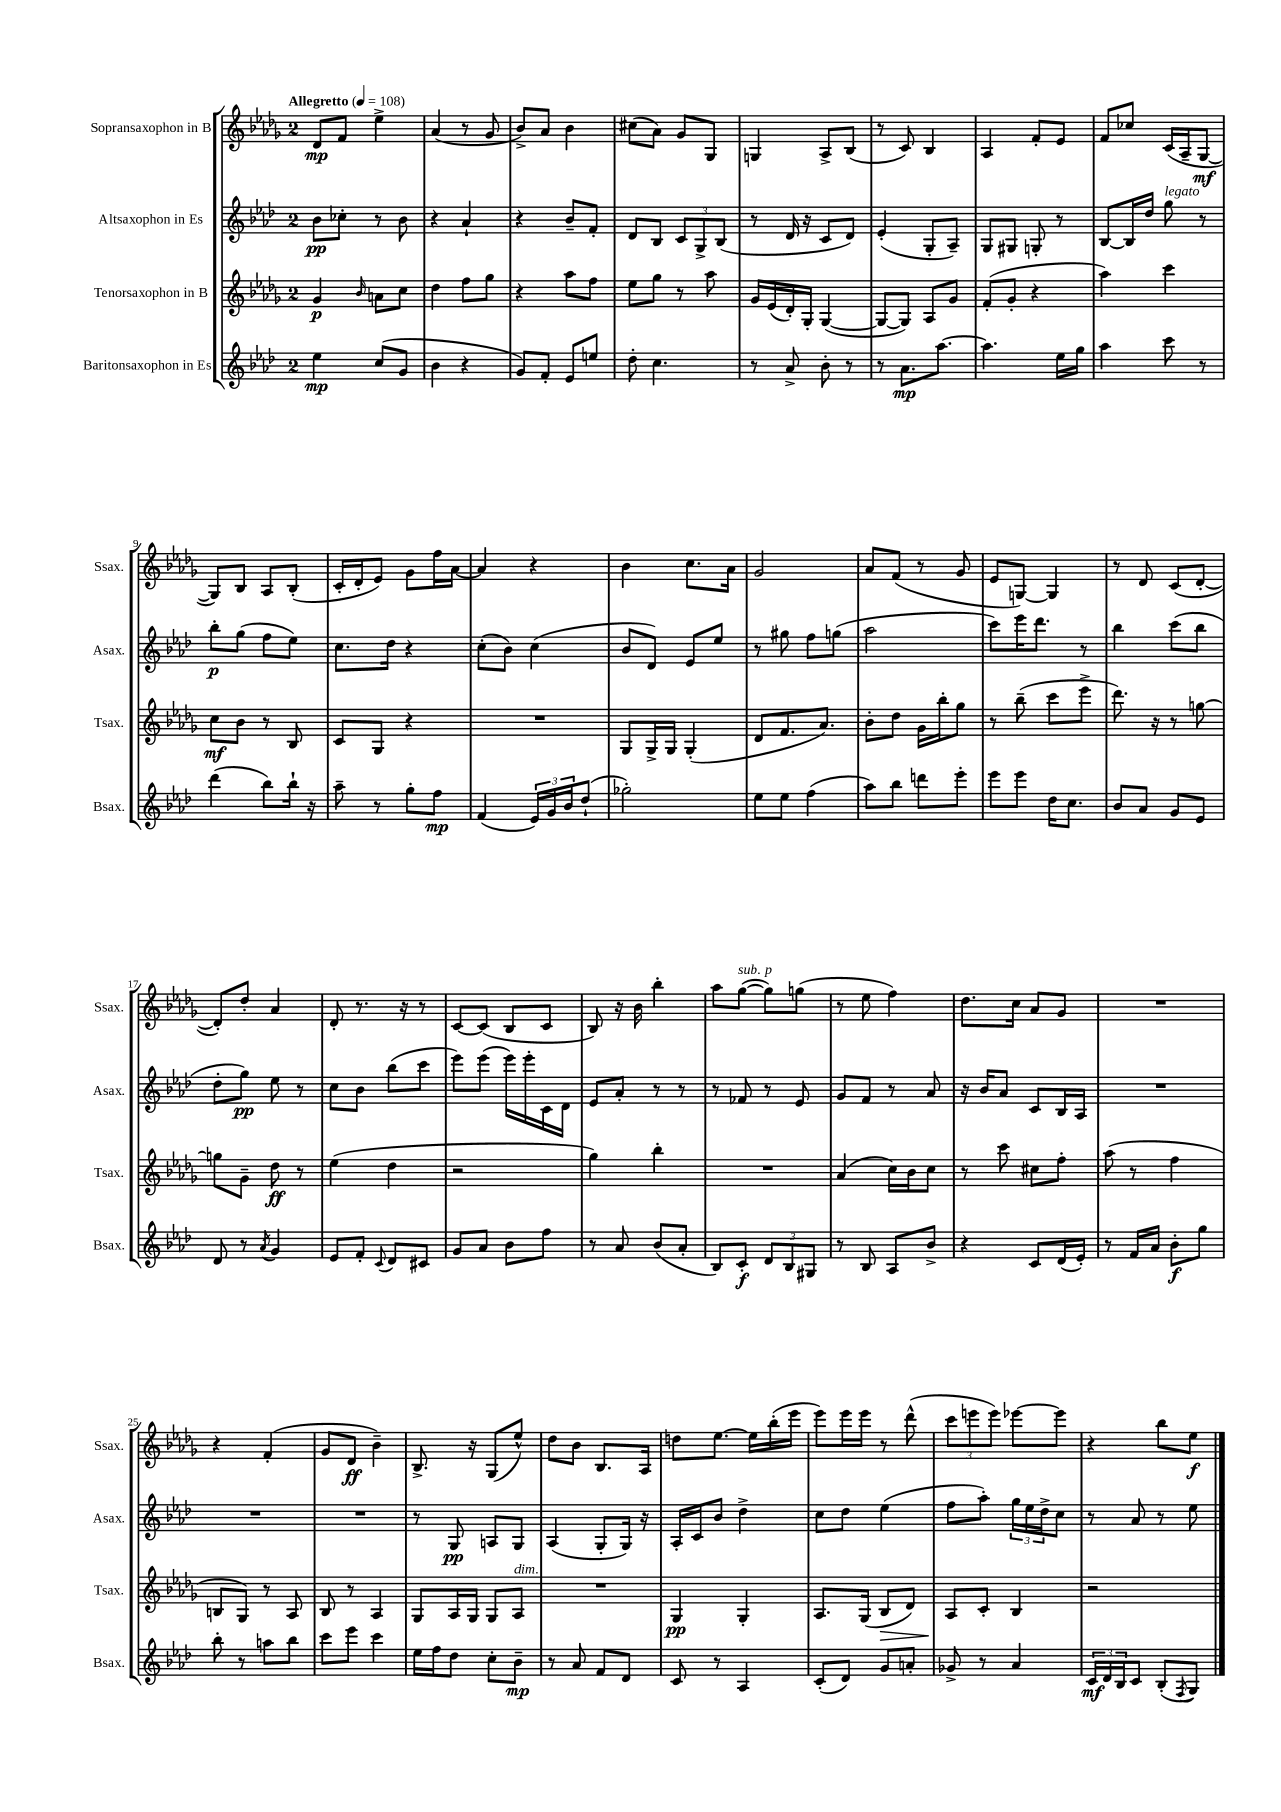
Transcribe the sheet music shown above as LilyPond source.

<<
\new StaffGroup <<
\new Staff = "s0" \with { instrumentName = "Sopransaxophon in B" shortInstrumentName = "Ssax." } {
    \clef treble \key des \major \once \override Staff.TimeSignature.style = #'single-digit \time 2/4 \tempo "Allegretto" 4 = 108
    des'8\mp f'8 ees''4-> |
    aes'4( r8 ges'8 |
    bes'8->) aes'8 bes'4 |
    cis''8( aes'8) ges'8 ges8 |
    g4 aes8-> bes8( |
    r8 c'8) bes4 |
    aes4 f'8-. ees'8 |
    f'8 ces''8 c'16( aes16-- ges8~\mf |
    ges8) bes8 aes8 bes8-.( |
    c'16-. des'16-. ees'8) ges'8 f''16 aes'16~ |
    aes'4 r4 |
    bes'4 c''8. aes'16 |
    ges'2 |
    aes'8 f'8( r8 ges'8 |
    ees'8 g8~) g4 |
    r8 des'8 c'8( des'8~-. |
    des'8-.) des''8-. aes'4 |
    des'8-. r8. r16 r8 |
    c'8~ c'8( bes8 c'8 |
    bes8) r16 bes'16 bes''4-. |
    aes''8 ges''8~^\markup { \italic "sub. p" }( ges''8) g''8( |
    r8 ees''8 f''4) |
    des''8. c''16 aes'8 ges'8 |
    R2 |
    r4 f'4-.( |
    ges'8 des'8\ff bes'4--) |
    bes8.-> r16 ges8( ees''8-^) |
    des''8 bes'8 bes8. aes16 |
    d''8 ees''8.~ ees''16 bes''16-.( ees'''16 |
    ees'''8) ees'''16 ees'''16 r8 des'''8-^( |
    \tuplet 3/2 { c'''8 e'''8 e'''8) } ees'''8~ ees'''8 |
    r4 bes''8 ees''8\f \bar "|." |
}
\new Staff = "s1" \with { instrumentName = "Altsaxophon in Es" shortInstrumentName = "Asax." } {
    \clef treble \key aes \major \once \override Staff.TimeSignature.style = #'single-digit \time 2/4
    bes'8\pp ces''8-. r8 bes'8 |
    r4 aes'4-! |
    r4 bes'8-- f'8-. |
    des'8 bes8 \tuplet 3/2 { c'8 g8-> bes8( } |
    r8 des'16 r16 c'8 des'8) |
    ees'4-.( g8-. aes8--) |
    g8 gis8 g8-. r8 |
    bes8~ bes16 des''16 g''8^\markup { \italic "legato" } r8 |
    bes''8-.\p g''8( f''8 ees''8) |
    c''8. des''16 r4 |
    c''8-.( bes'8) c''4( |
    bes'8 des'8) ees'8 ees''8 |
    r8 gis''8 f''8 g''8( |
    aes''2 |
    c'''8) ees'''16 des'''8. r8 |
    bes''4 c'''8( bes''8 |
    des''8-. g''8\pp) ees''8 r8 |
    c''8 bes'8 bes''8( c'''8 |
    ees'''8) ees'''8( ees'''16) ees'''16-. c'16 des'16 |
    ees'8 aes'8-. r8 r8 |
    r8 fes'8 r8 ees'8 |
    g'8 f'8 r8 aes'8 |
    r16 bes'16 aes'8 c'8 bes16 aes16 |
    R2 |
    R2 |
    R2 |
    r8 g8\pp a8 g8 |
    aes4( g8-. g16) r16 |
    aes16-. c'16 bes'8 des''4-> |
    c''8 des''8 ees''4( |
    f''8 aes''8-.) \tuplet 3/2 { g''16 ees''16 des''16-> } c''8 |
    r8 aes'8 r8 ees''8 \bar "|." |
}
\new Staff = "s2" \with { instrumentName = "Tenorsaxophon in B" shortInstrumentName = "Tsax." } {
    \clef treble \key des \major \once \override Staff.TimeSignature.style = #'single-digit \time 2/4
    ges'4\p \grace { bes'16 } a'8 c''8 |
    des''4 f''8 ges''8 |
    r4 aes''8 f''8 |
    ees''8 ges''8 r8 aes''8 |
    ges'16 ees'16( des'16-.) ges16-. ges4~( |
    ges8~ ges8) aes8 ges'8 |
    f'8-.( ges'8-. r4 |
    aes''4) c'''4 |
    c''8\mf bes'8 r8 bes8 |
    c'8 ges8 r4 |
    R2 |
    ges8 ges16-> ges16 ges4-.( |
    des'8 f'8. aes'8.) |
    bes'8-. des''8 ges'16 bes''16-. ges''8 |
    r8 bes''8--( c'''8 ees'''8-> |
    des'''8.) r16 r8 g''8~ |
    g''8 ges'8-- des''8\ff r8 |
    ees''4( des''4 |
    r2 |
    ges''4) bes''4-. |
    R2 |
    aes'4( c''16) bes'16 c''8 |
    r8 c'''8 cis''8 f''8-. |
    aes''8( r8 f''4 |
    b8 ges8) r8 aes8 |
    bes8 r8 aes4 |
    ges8 aes16 ges16 ges8 aes8^\markup { \italic "dim." } |
    R2 |
    ges4\pp ges4-. |
    aes8. ges16( bes8\> des'8) |
    aes8\! c'8-. bes4 |
    r2 \bar "|." |
}
\new Staff = "s3" \with { instrumentName = "Baritonsaxophon in Es" shortInstrumentName = "Bsax." } {
    \clef treble \key aes \major \once \override Staff.TimeSignature.style = #'single-digit \time 2/4
    ees''4\mp c''8( g'8 |
    bes'4 r4 |
    g'8) f'8-. ees'8 e''8 |
    des''8-. c''4. |
    r8 aes'8-> bes'8-. r8 |
    r8 aes'8.\mp aes''8.~ |
    aes''4. ees''16 g''16 |
    aes''4 c'''8 r8 |
    des'''4( bes''8) bes''16-! r16 |
    aes''8-- r8 g''8-. f''8\mp |
    f'4( \tuplet 3/2 { ees'16) g'16 bes'16 } des''8-!( |
    ges''2-.) |
    ees''8 ees''8 f''4( |
    aes''8) bes''8 d'''8 ees'''8-. |
    ees'''8 ees'''8 des''16 c''8. |
    bes'8 aes'8 g'8 ees'8 |
    des'8 r8 \acciaccatura { aes'8 } g'4 |
    ees'8 f'8-. \appoggiatura { c'8 } des'8 cis'8 |
    g'8 aes'8 bes'8 f''8 |
    r8 aes'8 bes'8( aes'8-. |
    bes8) c'8-.\f \tuplet 3/2 { des'8 bes8 gis8 } |
    r8 bes8 aes8 bes'8-> |
    r4 c'8 des'16( ees'16-.) |
    r8 f'16 aes'16 bes'8-.\f g''8 |
    bes''8-. r8 a''8 bes''8 |
    c'''8 ees'''8 c'''4 |
    ees''16 f''16 des''8 c''8-. bes'8--\mp |
    r8 aes'8 f'8 des'8 |
    c'8 r8 aes4 |
    c'8-.( des'8) g'8 a'8-. |
    ges'8-> r8 aes'4 |
    \tuplet 3/2 { c'16\mf des'16 bes16 } c'8 bes8-.( \acciaccatura { f8 } g8) \bar "|." |
}
>>
>>
